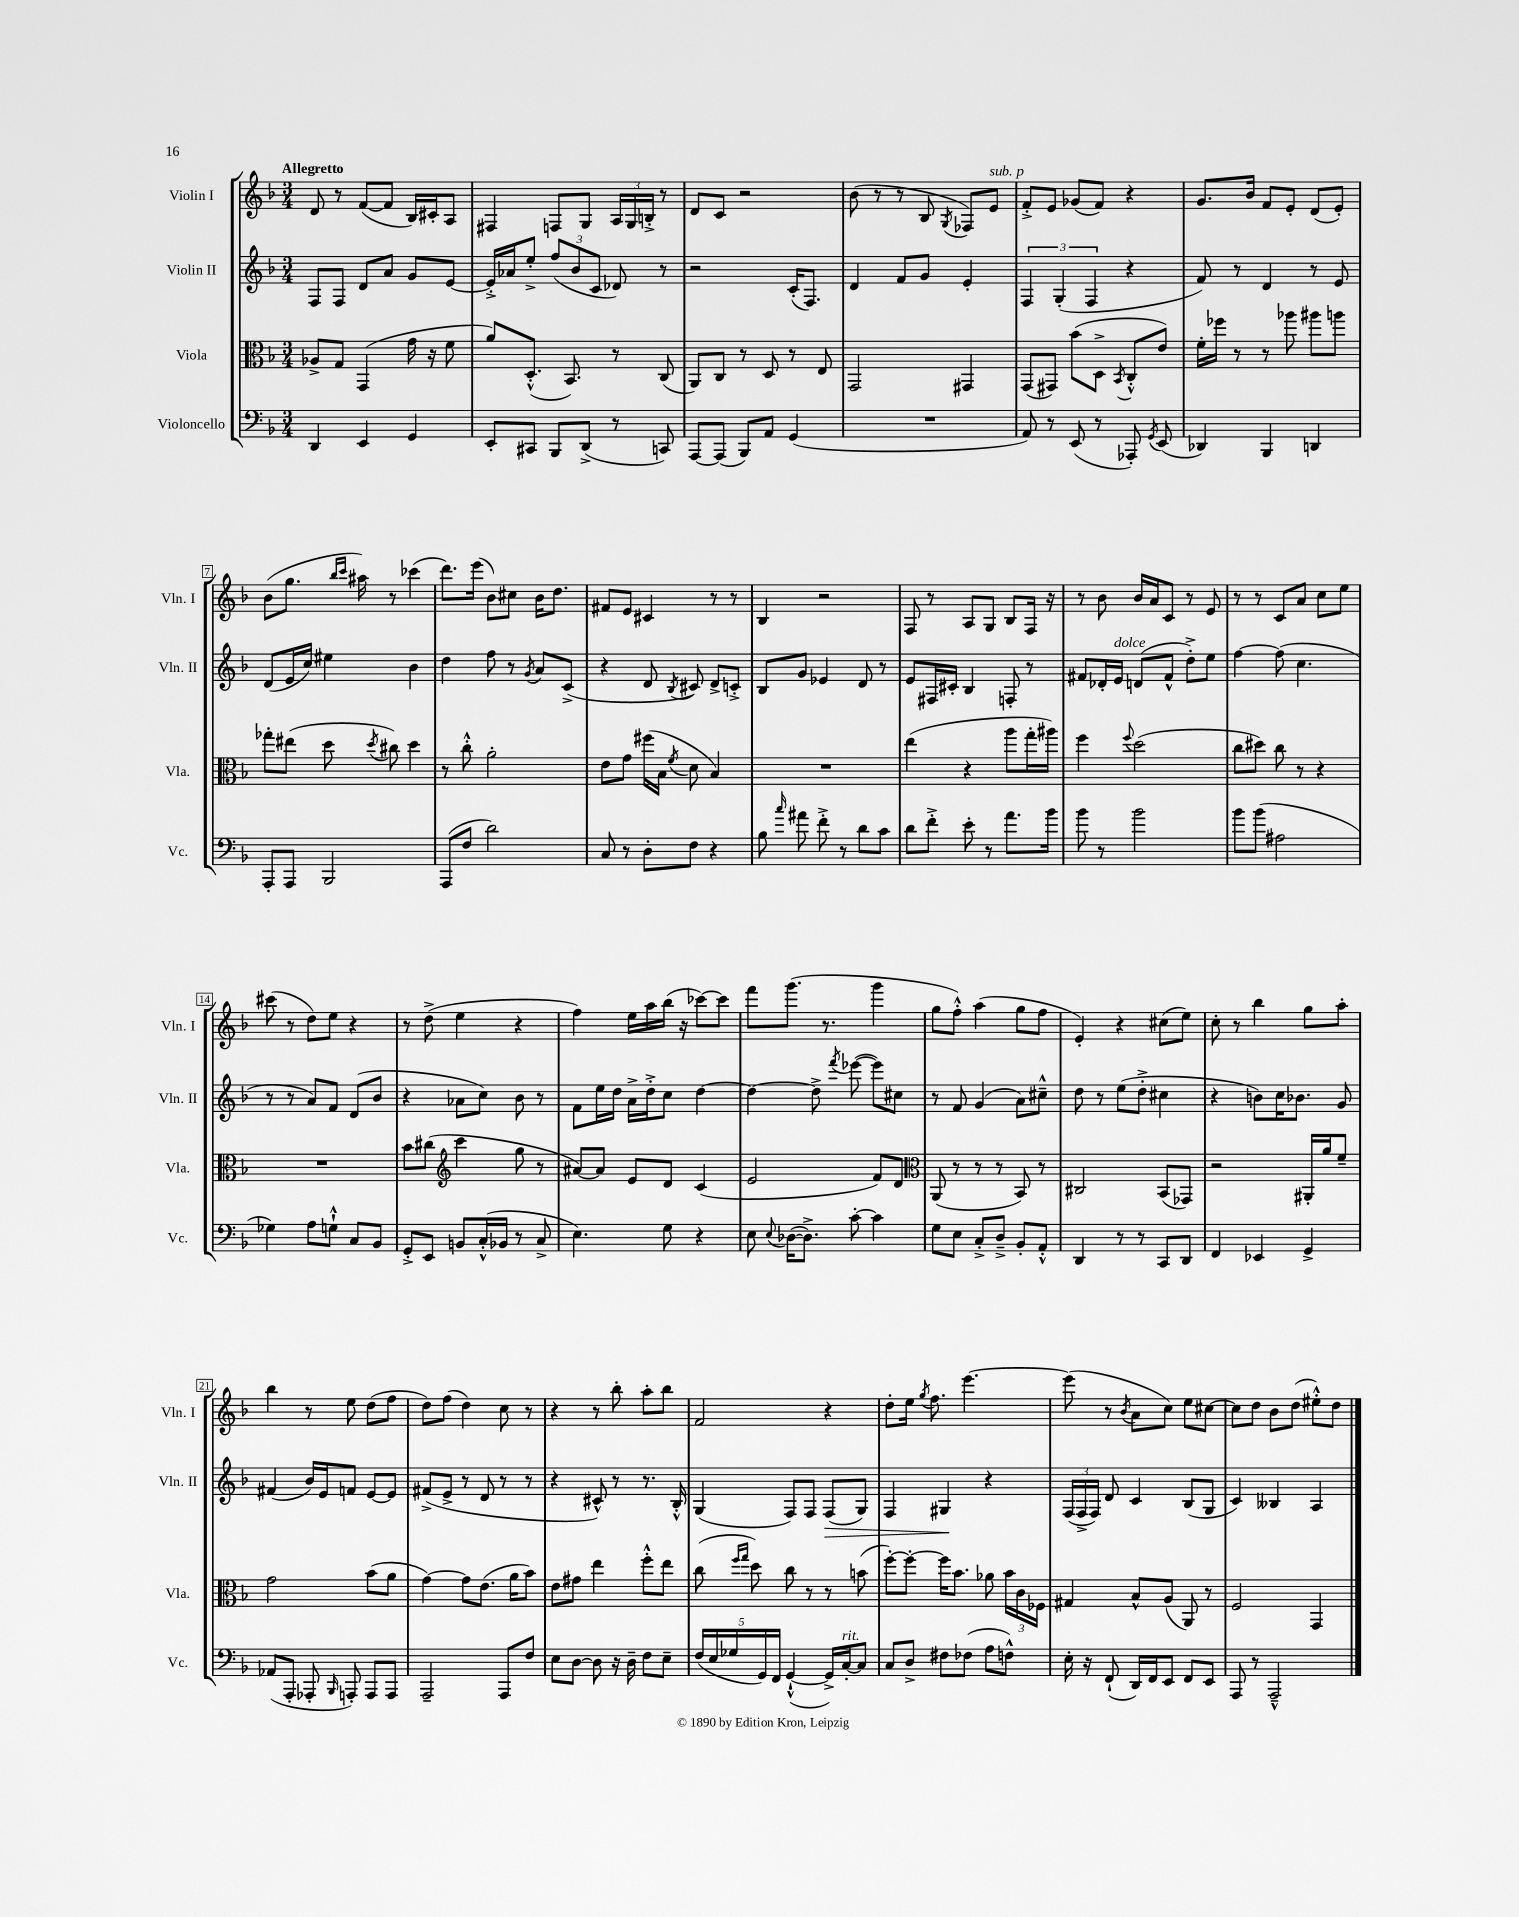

**kern	**kern	**kern	**dynam	**kern
*part4	*part3	*part2	*part2	*part1
*staff4	*staff3	*staff2	*staff2	*staff1
*I"Violoncello	*I"Viola	*I"Violin II	*	*I"Violin I
*I'Vc.	*I'Vla.	*I'Vln. II	*	*I'Vln. I
*clefF4	*clefC3	*clefG2	*	*clefG2
*k[b-]	*k[b-]	*k[b-]	*	*k[b-]
*M3/4	*M3/4	*M3/4	*	*M3/4
=1	=1	=1	=1	=1
!	!	!	!	!LO:TX:a:B:t=Allegretto
4DD/	8A-X^/L	8F/L	.	8d/
.	8G/J	8F/J	.	8r
4EE/	(4GG/	8d/L	.	([8f/L
.	.	8a/J	.	8f/J]
4GG/	16g\	8g/L	.	16B-/LL)
.	16r	.	.	16c#X'/J
.	8f\	[8e/J	.	8A/J
=2	=2	=2	=2	=2
8EE'/L	8a/L)	16e'^/LL]	.	4F#X/
.	.	16a-X/J	.	.
8CC#X/J	(8.D'^^/J	8ee'^/J	.	.
8BBB-/L	.	(12ff/L	.	8Fn/L
.	8.BB-/)	.	.	.
.	.	12b-/	.	.
(8DD^/J	.	.	.	8G/J
.	.	12c/J	.	.
8r	8r	8d-X/)	.	24A/LL
.	.	.	.	24G/
.	.	.	.	24Bn'^/JJ
8CCn/)	(8C/	8r	.	8r
=3	=3	=3	=3	=3
[8AAA/L	8AA/L)	2r	.	8d/L
(8AAA/J]	8C/J	.	.	8c/J
8BBB-/L)	8r	.	.	2r
8AA/J	8D/	.	.	.
(4GG/	8r	(16c'/KL	.	.
.	.	8.F/J)	.	.
.	8E/	.	.	.
=4	=4	=4	=4	=4
2.r	2GG/	4d/	.	(8b-\
.	.	.	.	8r
.	.	8f/L	.	8r
.	.	8g/J	.	8B-/
.	.	.	.	8qG/
.	4GG#X/	4e'/	.	8F-X/L)
!	!	!	!	!LO:TX:a:i:t=sub. p
.	.	.	.	8e/J
=5	=5	=5	=5	=5
8AA/)	(8GG/L	6F/	.	8f'^/L
8r	8GG#X/J)	.	.	8e/J
.	.	(6G'/	.	.
(8EE/	(8b-\L	.	.	(8g-X/L
.	.	6F/	.	.
8r	8D^\J	.	.	8f/J)
.	8qBB-/	.	.	.
8AAA-X'/)	8C'^^/L	4r	.	4r
8qGG/	.	.	.	.
(8EE/	8e/J)	.	.	.
=6	=6	=6	=6	=6
4DD-X/)	16f'\LL	8f/)	.	8.g/L
.	16ff-X\JJ	.	.	.
.	8r	8r	.	.
.	.	.	.	16b-/Jk
4BBB-/	8r	4d/	.	8f/L
.	8aa-X\	.	.	8e'/J
4DDn/	8aa#X\L	8r	.	(8d/L
.	8aan\J	8e/	.	8e'/J)
!!LO:LB:g=z
=7	=7	=7	=7	=7
8AAA'/L	8gg-X'\L	(8d/L	.	(8b-\L
8AAA/J	(8ee#X\J	16e/L	.	8.gg\J
.	.	16cc/JJ)	.	.
2BBB-/	8dd\	4ee#X\	.	.
.	.	.	.	16qqbb-/LL
.	.	.	.	16qqccc/JJ
.	.	.	.	16aa#X\)
.	8qdd/	.	.	.
.	8cc#X\)	.	.	8r
.	4dd\	4b-\	.	(4ccc-X\
=8	=8	=8	=8	=8
(8AAA/L	8r	4dd\	.	8.ddd\L)
8F/J	8cc'^^\	.	.	.
.	.	.	.	(16eee\Jk
2d\)	2a'\	8ff\	.	8b-\L)
.	.	8r	.	8cc#X\J
.	.	8qg/	.	.
.	.	8a/L	.	16b-\KL
.	.	.	.	8.dd\J
.	.	(8c^/J	.	.
=9	=9	=9	=9	=9
8C/	8e\L	4r	.	8f#X/L
8r	8g\J	.	.	8e/J
8D'\L	(16ff#X\LL	8d/	.	4c#X/
.	16B-\JJ	.	.	.
.	8qf/	8qB-/	.	.
8F\J	8d\	8c#X/)	.	.
4r	4B-/)	8d^/L	.	8r
.	.	8cn'^/J	.	8r
=10	=10	=10	=10	=10
8B-\	2.r	8B-/L	.	4B-/
16qqcc/	.	.	.	.
8a#X\	.	8g/J	.	.
8f'^\	.	4e-X/	.	2r
8r	.	.	.	.
8d\L	.	8d/	.	.
8c\J	.	8r	.	.
=11	=11	=11	=11	=11
8d\L	(4ee\	8e/L	.	8F/
8f'^\J	.	16F#X/L	.	8r
.	.	16c#X'/JJ	.	.
8e'\	4r	4B-/	.	8A/L
8r	.	.	.	8G/J
8.a\L	8aa\L	8Fn'/	.	8B-/L
.	16gg'\L	8r	.	16F/Jk
16b-\Jk	16aa#X\JJ)	.	.	16r
=12	=12	=12	=12	=12
8b-\	4ff\	8f#X/L	.	8r
8r	.	16d-X'/L	.	8b-\
!	!	!LO:TX:a:i:t=dolce	!	!
.	.	16e/JJ	.	.
.	8qqff/	.	.	.
2b-\	(2dd\	(8dn/L	.	16b-/LL
.	.	.	.	16a/J
.	.	8f#^^/J	.	8c/J
.	.	8dd'^\L)	.	8r
.	.	8ee\J	.	8e/
=13	=13	=13	=13	=13
8b-\L	8cc\L	[4ff\	.	8r
(8b-\J	8dd#X\J)	.	.	8r
2A#X\	8cc\	(8ff\]	.	8c/L
.	8r	4.cc\	.	8a/J
.	4r	.	.	8cc\L
.	.	.	.	8ee\J
!!LO:LB:g=z
=14	=14	=14	=14	=14
4G-X\)	2.r	8r	.	(8ccc#X\
.	.	8r	.	8r
8A\L	.	8a/L)	.	8dd\L)
8Gn`^^\J	.	8f/J	.	8ee\J
8C/L	.	(8d/L	.	4r
8BB-/J	.	8b-/J	.	.
=15	=15	=15	=15	=15
8GG'^/L	8b-\L	4r	.	8r
8EE/J	(8cc#X\J	.	.	(8dd^\
*	*clefG2	*	*	*
8BBn/L	4ccc\	8a-X\L	.	4ee\
(16C'^^/L	.	8cc\J)	.	.
16BB-X/JJ	.	.	.	.
8r	8gg\	8b-\	.	4r
8C^/	8r	8r	.	.
=16	=16	=16	=16	=16
4.E\)	[8a#X/L)	8f\L	.	4ff\)
.	8a#/J]	16ee\L	.	.
.	.	16dd\JJ	.	.
.	8e/L	16a^\LL	.	16ee\LL
.	.	16dd'^\J	.	16aa\
8G\	8d/J	8cc\J	.	(16bb-\JJ
.	.	.	.	16r
4r	(4c/	[4dd\	.	[8ccc-X\L)
.	.	.	.	8ccc-\J]
=17	=17	=17	=17	=17
8E\	2e/	4dd\_	.	8fff\L
8qqE/	.	.	.	.
([16D-X\KL	.	.	.	(8.ggg\J
8.D-^\J])	.	.	.	.
.	.	8dd^\]	.	.
.	.	.	.	8.r
.	.	8qfff/	.	.
[8c'\	.	([8eee-X\	.	.
4c\]	8f/L)	8eee-\L])	.	4ggg\
.	8d/J	8cc#X\J	.	.
=18	=18	=18	=18	=18
*	*clefC3	*	*	*
8G\L	(8AA/	8r	.	8gg\L
8E\J	8r	8f/	.	8ff'^^\J)
8C'^/L	8r	(4g/	.	(4aa\
8D~^/J	8r	.	.	.
8BB-'/L	8BB-/)	8a\L)	.	8gg\L
8AA'^^/J	8r	8cc#X~^^\J	.	8ff\J
=19	=19	=19	=19	=19
4DD/	2C#X/	8dd\	.	4e'/)
.	.	8r	.	.
8r	.	(8ee\L	.	4r
8r	.	8dd'^\J	.	.
8CC/L	(8BB-/L	4cc#X\	.	(8cc#X\L
8DD/J	8GG-X/J)	.	.	8ee\J)
=20	=20	=20	=20	=20
4FF/	2r	4r	.	8cc'\
.	.	.	.	8r
4EE-X/	.	8bn\L)	.	4bb-\
.	.	16cc\K	.	.
.	.	8.b-X\J	.	.
4GG^/	16AA#X'/LL	.	.	8gg\L
.	16a/J	.	.	.
.	8f~/J	8g/	.	8aa'\J
!!LO:LB:g=z
=21	=21	=21	=21	=21
(8AA-X/L	2g\	(4f#X/	.	4bb-\
8AAA'/J	.	.	.	.
8AAA-X'/	.	16b-/LL)	.	8r
.	.	16e/J	.	.
16qqBBB-/	.	.	.	.
8AAAn'/)	.	8fn/J	.	8ee\
8AAA/L	(8b-\L	[8e/L	.	(8dd\L
8AAA/J	8a\J	8e/J]	.	8ff\J
=22	=22	=22	=22	=22
2AAA~/	[4g\)	(8f#X^/L	.	8dd\L)
.	.	8e^/J	.	(8ff\J
.	8g\L]	8r	.	4dd\)
.	(8.e\J	8d/	.	.
8AAA/L	.	8r	.	8cc\
.	16a\KL	.	.	.
8F/J	8b-\J)	8r	.	8r
=23	=23	=23	=23	=23
8E\L	8e\L	4r	.	4r
[8D\J	8g#X\J	.	.	.
8D\]	4ee\	8c#X^^/)	.	8r
16r	.	8r	.	8bb-'\
16D~\	.	.	.	.
8F\L	8ff'^^\L	8.r	.	8aa'\L
8E~\J	8ee\J	.	.	8bb-\J
.	.	16B-'^^/	.	.
=24	=24	=24	=24	=24
(20F/LL	(8cc\	(4G/	.	2f/
20E/	.	.	.	.
20G-X/	.	.	.	.
.	16qqff/LL	.	.	.
.	16qqgg/JJ	.	.	.
.	8dd\)	.	.	.
20GG/)	.	.	.	.
20FF/JJ	.	.	.	.
([4GG`^^/	8cc\	8F/L)	.	.
.	8r	8F/J	.	.
!	!	!	!LO:HP:b	!
16GG^/LL])	8r	(8F/L	>	4r
!LO:TX:a:i:t=rit.	!	!	!	!
[16C'/J	.	.	.	.
8C/J]	(8bn\	8G/J)	.	.
=25	=25	=25	=25	=25
8C/L	[8ff'\L)	4F/	.	8dd'\L
8D^/J	8ff'\J_	.	.	16ee\Jk
.	.	.	.	8qgg/
.	.	.	.	8.ff\
8F#X\L	16ff\KL]	4G#X/	.	.
.	8.b-\J	.	.	.
(8F-X\J	.	.	.	[4.eee\
8A\L	8a-X\	4r	]	.
8Fn^^\J)	24b-\LL	.	.	.
.	24c\	.	.	.
.	24F-X\JJ	.	.	.
=26	=26	=26	=26	=26
16E'\	4G#X/	(24F/LL	.	(8eee\]
.	.	24F^/	.	.
16r	.	.	.	.
.	.	24F/JJ)	.	.
(8FF`/	.	8d/	.	8r
.	.	.	.	8qb-/
16DD/LL)	8B-^^/L	4c/	.	8a\L
16FF/J	.	.	.	.
8EE/J	(8A/J	.	.	8cc\J)
8FF/L	8AA/)	(8B-/L	.	8ee\L
8EE/J	8r	8G/J	.	[8cc#X\J
=27	=27	=27	=27	=27
8AAA/	2F/	4c/)	.	8cc#\L]
8r	.	.	.	8dd\J
2AAA~^^/	.	4B--X/	.	8b-\L
.	.	.	.	(8dd\J
.	4GG/	4A/	.	8ee#X'^^\L)
.	.	.	.	8dd\J
==	==	==	==	==
*-	*-	*-	*-	*-
